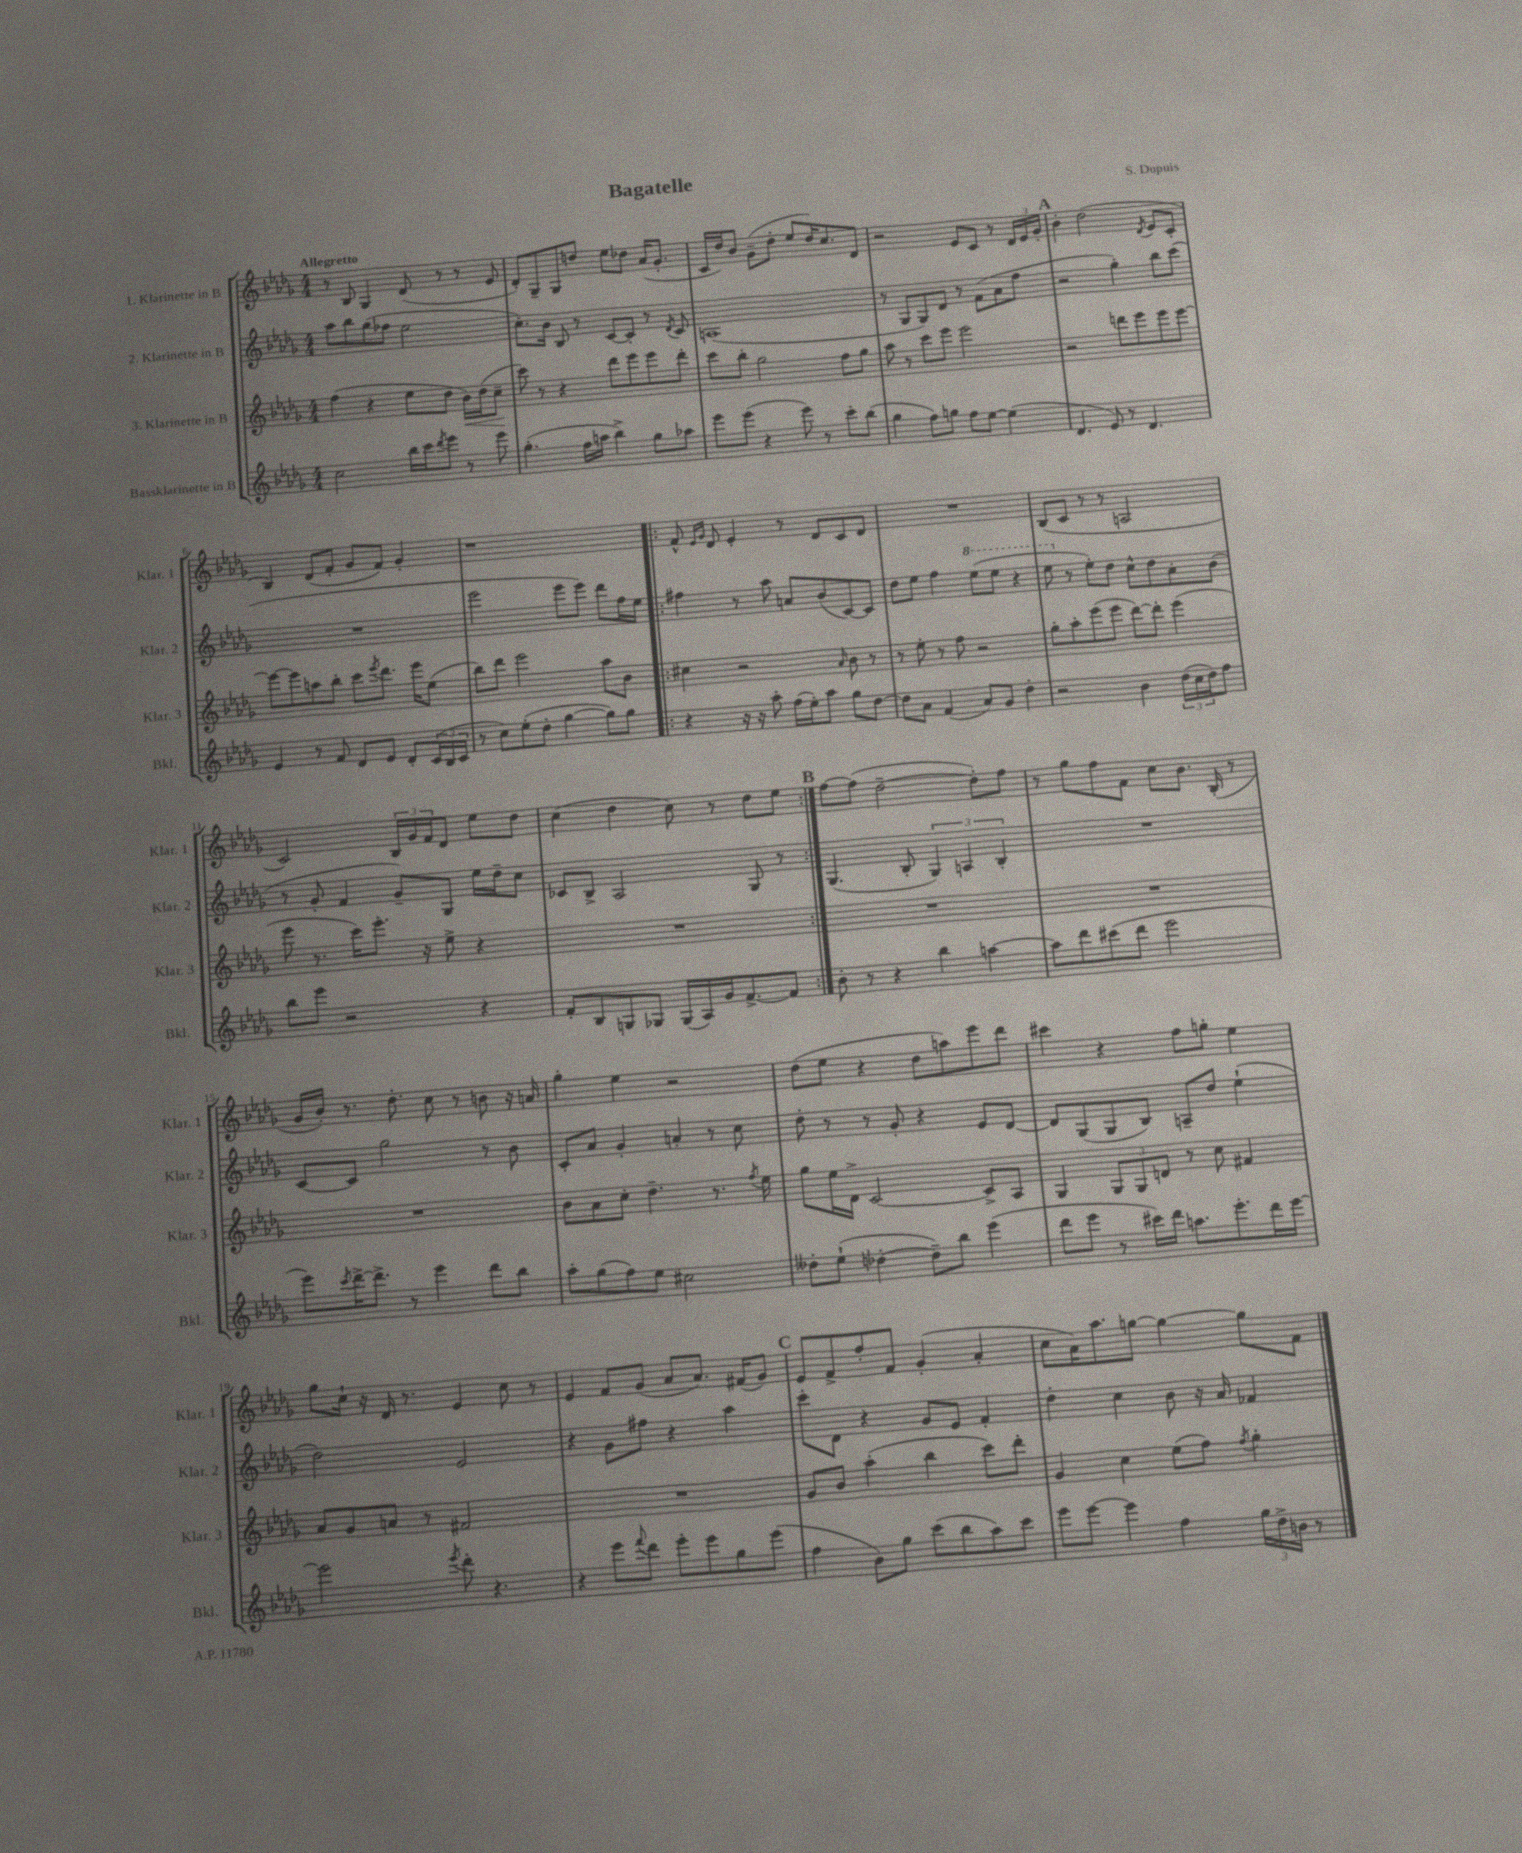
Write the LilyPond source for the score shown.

\header { title = "Bagatelle" composer = "S. Dupuis" }
<<
\new StaffGroup <<
\new Staff = "s0" \with { instrumentName = "1. Klarinette in B" shortInstrumentName = "Klar. 1" } {
    \clef treble \key des \major \numericTimeSignature \time 4/4 \tempo "Allegretto"
    r8 bes8 ges4 des'8( r8 r8 ees'8 |
    des'8-.) ges8-- ges8 d''8 ees''8 des''8 aes'16( ges'8.-. |
    c'16 des''16) bes'8 ges'8--( des''8-. ees''8 des''16) c''8. des'8 |
    r2 ees'8 c'8 r8 \tuplet 3/2 { des'16 ees'16 ges'16-. } |
    \mark \markup { \bold "A" } bes'4-. des''2( \acciaccatura { des'8 } ees'8 c'8-. |
    bes4) des'8( f'8-. ges'8 f'8) ges'4-. |
    r1 |
    \repeat volta 2 { f'8-^ \grace { ees'16 ges'16 } des'8 ees'4-. r8 des'8 c'8 des'8 |
    R1 |
    bes8( c'8 r8 r8 a2 |
    c'2) \tuplet 3/2 { bes16 ges'16 f'16 } des'8 ees''8 des''8 |
    c''4( des''4 c''8) r8 des''8 ees''8 | }
    \mark \markup { \bold "B" } f''8~ f''8( des''2~-- des''8-.) f''8 |
    r8 ges''8 f''8 f'8 c''8 bes'8. bes16-.( r8 |
    ges'16 bes'16-.) r8. des''8.-. c''8 r8 b'8 r16 a'16 |
    ges''4-. ees''4 r2 |
    des''8( ees''8 r4 des''8 a''8) ees'''8 des'''8 |
    cis'''4 r4 f''8 g''8-. ees''4 |
    ges''8 c''16-! r16 des'16 r8. ees'4 c''8 r8 |
    ees'4 f'8 ges'8( aes'8 aes'8.) fis'16( ges'8) |
    \mark \markup { \bold "C" } ees'8 f'8-> f''8-. f'8 ges'4-.( aes'4-. |
    c''8 aes'16) aes''8. g''8~ g''4~ g''8 f'8 \bar "|." |
}
\new Staff = "s1" \with { instrumentName = "2. Klarinette in B" shortInstrumentName = "Klar. 2" } {
    \clef treble \key des \major \numericTimeSignature \time 4/4
    aes''8 bes''8 ges''8( fes''8 ees''2 |
    c''8.-.) bes'16 bes8 r8 c'8~ c'8-. r8 \acciaccatura { des'8 } c'8 |
    a1( |
    r8 ges8 ges8) des'8 r8 f'8( aes'8 f''8 |
    \mark \markup { \bold "A" } r2 ges''4-.) bes''8 c'''8( |
    R1 |
    ees'''2 ees'''8 ees'''8) des'''8 f''16 ees''16 |
    \repeat volta 2 { fis''4 r8 aes''8 a'8 bes'8( c'8~) c'8 |
    des''8 ees''8 f''4 \ottava #1 ees'''8( ees'''8 r4 |
    ees'''8 \ottava #0 r8 ees''8-.) des''8 c''8-^ des''8 aes'8-. bes'8( |
    r8 ges'8-. f'4 ges'8--) ges8 ees''16 des''16-- c''8 |
    ces'8 bes8-> aes2 ges8 r8 | }
    \mark \markup { \bold "B" } ges4.( bes8-. \tuplet 3/2 { ges4) a4 bes4-. } |
    R1 |
    c'8~ c'8 ges''2 r8 bes'8 |
    c'8-. aes'8 ges'4-. a'4-. r8 c''8 |
    des''8-. r8 r8 ges'8-. r4 ees'8 des'8~ |
    des'8 ges8( ges8 bes8) a8-- des''8 ees''4-!( |
    des''2) ees'2 |
    r4 ges'8 fis''8 r4 aes''4 |
    \mark \markup { \bold "C" } c'''8-. des'8 r4 ges'8 ees'8 f'4-. |
    des''4-. c''4 bes'8 r16 aes'16 fes'4 \bar "|." |
}
\new Staff = "s2" \with { instrumentName = "3. Klarinette in B" shortInstrumentName = "Klar. 3" } {
    \clef treble \key des \major \numericTimeSignature \time 4/4
    f''4( r4 ees''8 des''8 bes'16\<) des''16( c''8--\! |
    c'''8) r8 r4 des'''8 ees'''8 ees'''8 des'''8-. |
    c'''8 bes''8-. ges''2 f''8 ges''8 |
    aes''8 r8 c'''8 ees'''8 ees'''2 |
    \mark \markup { \bold "A" } r2 d'''8 ees'''8 ees'''8 ees'''8~ |
    ees'''8~ ees'''8 a''8 bes''8-. c'''8 \acciaccatura { ees'''8 } des'''8. ees'''16 ees''8( |
    bes''8) des'''8 ees'''2 aes''8 bes'8 |
    \repeat volta 2 { cis''4 r2 \grace { aes'16 } bes'8 r8 |
    r8 ees''8-. r8 f''8 r2 |
    ges''8-. aes''8-. ees'''8( ees'''8 des'''8~) des'''8-. ees'''4( |
    ees'''8 r8. c'''16) ees'''8.-. r16 ees''8-> r4 |
    R1 | }
    \mark \markup { \bold "B" } R1 |
    R1 |
    R1 |
    bes'8 aes'8 c''8-. des''4.-- r8. \acciaccatura { f''8 } ees''16 |
    ges''8 ees''16 des'16-> c'2~ c'8-> aes8 |
    ges4 \tuplet 3/2 { ges8 ges8 d'8 } r8 c''8 fis'4 |
    aes'8 ges'8 a'8 r8 fis'2 |
    R1 |
    \mark \markup { \bold "C" } ges'8 bes'8 aes''4-.( bes''4 c'''8) des'''8-. |
    ges'4 c''4 ees''8( f''8) \acciaccatura { f''8 } ges''4-. \bar "|." |
}
\new Staff = "s3" \with { instrumentName = "Bassklarinette in B" shortInstrumentName = "Bkl." } {
    \clef treble \key des \major \numericTimeSignature \time 4/4
    c''2 bes''16 c'''16 \acciaccatura { des'''8 } ees'''8 r8 ees'''8 |
    ges''4.-.( f''16 a''16 bes''4->) ges''8 aes''8 |
    ees'''8 ees'''8( r4 ees'''8) r8 c'''8-. bes''8( |
    ges''4 f''8) g''8 f''8 ees''8~ ees''4( |
    \mark \markup { \bold "A" } des'4. ees'8) r8 des'4. |
    ees'4 r8 f'8 des'8 ees'8 des'8-. \tuplet 3/2 { c'16( bes16 c'16 } |
    r8 c''8) ees''8-.( des''8-. ges''4~ ges''8) ges''8 |
    \repeat volta 2 { r4 r16 r16 aes''8-. f''16( ees''16-.) aes''8 ges''8 des''8~ |
    des''8 aes'8 f'4( aes'8) ges'8 des''4-. |
    r2 bes'4 \tuplet 3/2 { des''16( c''16 des''16) } f''8 |
    bes''8 ees'''8 r2 r4 |
    f'8-. bes8 g8 ges8 ges16( aes16) ges'16 f'8.~-> f'8 | }
    \mark \markup { \bold "B" } bes'8-. r8 r4 bes''4 a''4~ |
    a''8 des'''8 cis'''8( des'''8 ees'''2 |
    ees'''8) \acciaccatura { c'''8 } des'''16~-> des'''8.-> r8 ees'''4 des'''8 bes''8 |
    aes''8-. ges''8( f''8) ees''8 cis''2 |
    deses''8-. ees''8-!( des''4~-. des''8--) bes''8 ees'''4( |
    des'''8 ees'''8 r8 cis'''16) des'''16 a''8. ees'''8.-. des'''16 ees'''16~ |
    ees'''2 \acciaccatura { ees'''8 } des'''8-. r4. |
    r4 ees'''8 \appoggiatura { f'''8 } des'''8 ees'''8-. ees'''8 ges''8 ees'''8( |
    \mark \markup { \bold "C" } f''4 bes'8) ges''8 c'''8( bes''8 aes''8) c'''8 |
    ees'''8 ees'''8~ ees'''4 f''4 \tuplet 3/2 { ges''16 des''16-> b'16 } r8 \bar "|." |
}
>>
>>
